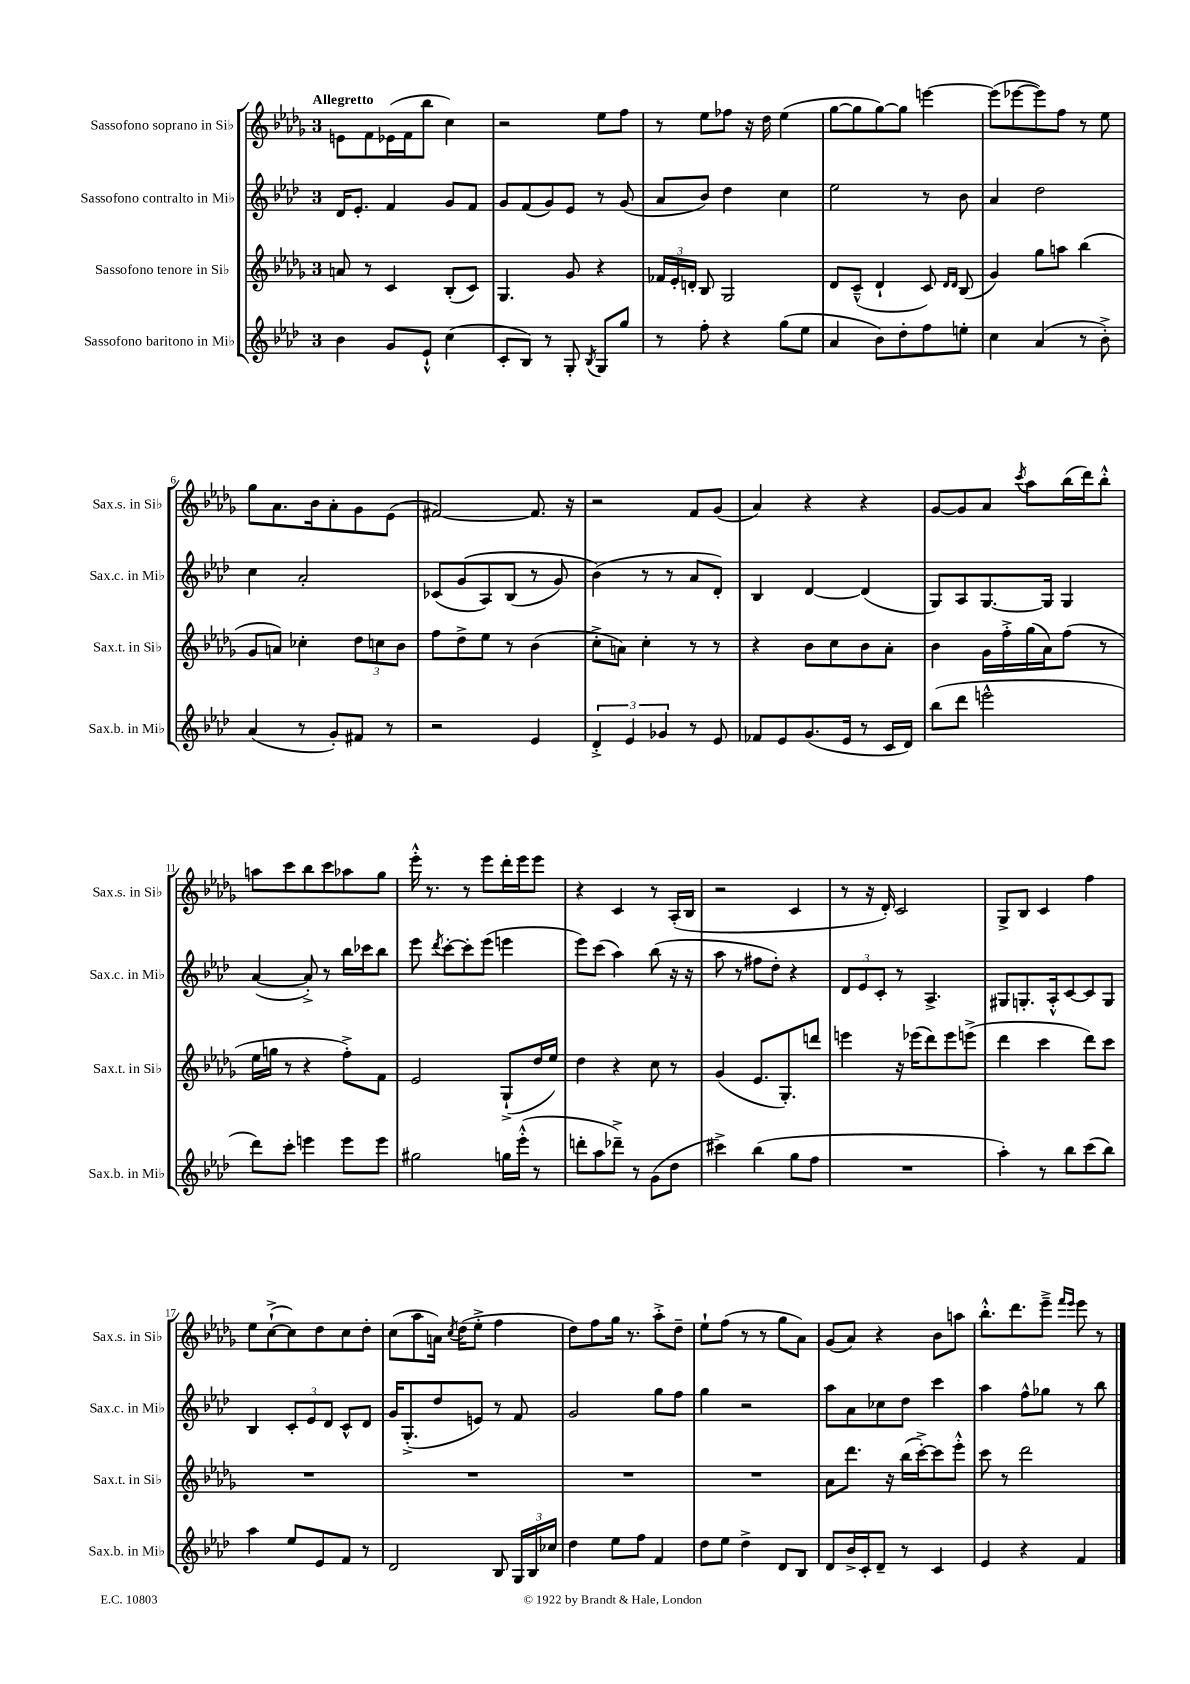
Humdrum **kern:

**kern	**kern	**kern	**kern
*staff4	*staff3	*staff2	*staff1
*clefG2	*clefG2	*clefG2	*clefG2
*k[b-e-a-d-]	*k[b-e-a-d-g-]	*k[b-e-a-d-]	*k[b-e-a-d-g-]
*M3/4	*M3/4	*M3/4	*M3/4
4b-\	8a/	16d-/LK	8e\L
.	.	8.e-'/J	.
.	8r	.	8f\
8g/L	4c/	4f/	(16e-\L
.	.	.	16f\J
8e-`^^/J	.	.	8bb-\J
(4cc\	(8B-'/L	8g/L	4cc\)
.	8c/J)	8f/J	.
=	=	=	=
8c'/L	4.G-/	8g/L	2r
8B-/J)	.	(8f/	.
8r	.	8g/)	.
8G'/	8g-/	8e-/J	.
8qB-/	.	.	.
8G/L	4r	8r	8ee-\L
8gg/J	.	(8g/	8ff\J
=	=	=	=
8r	24f-/LL	8a-/L	8r
.	24e-'/	.	.
.	24d'/JJ	.	.
8ff'\	8B-/	8b-/J)	8ee-\L
4r	2G-/	4dd-\	8ff-\J
.	.	.	16r
.	.	.	16dd-\
(8gg\L	.	4cc\	(4ee-\
8ee-\J	.	.	.
=	=	=	=
4a-/	8d-/L	2ee-\	[8gg-\L
.	(8c~^^/J	.	8gg-\]
8b-\L)	4d-`/	.	[8gg-\)
8dd-'\	.	.	8gg-\]J
8ff\	8c/)	8r	[4eee\
.	16qqd-/LL	.	.
.	16qqd-/JJ	.	.
8ee'\J	(8B-/	8b-\	.
=	=	=	=
4cc\	4g-/)	4a-/	(8eee\]L
.	.	.	[8eee-\
(4a-/	8gg-\L	2dd-\	8eee-\])
.	8aa\J	.	8ff\J
8r	(4bb-\	.	8r
8b-'^\)	.	.	8ee-\
=	=	=	=
(4a-/	8g-/L	4cc\	8gg-\L
.	8a/J)	.	8.a-\
8r	4cc-'\	2a-'/	.
.	.	.	16b-\k
8g'/L)	.	.	8a-'\
8f#/J	12dd-\L	.	8g-\
.	12cc\	.	.
8r	.	.	(8e-\J
.	12b-\J	.	.
=	=	=	=
2r	8ff\L	(8c-/L	[2f#/)
.	8dd-^\	&(8g/	.
.	8ee-\J	8A-/)	.
.	8r	(8B-/J	.
4e-/	(4b-\	8r	8.f#/]
.	.	8g/)	.
.	.	.	16r
=	=	=	=
6d-'^/	8cc'^\L	(4b-\&)	2r
.	8a\J)	.	.
6e-/	.	.	.
.	4cc'\	8r	.
6g-/	.	.	.
.	.	8r	.
8r	8r	8a-/L	8f/L
8e-/	8r	8d-'/J)	(8g-/J
=	=	=	=
8f-/L	4r	4B-/	4a-/)
8e-/	.	.	.
(8.g/	8b-\L	[4d-/	4r
.	8cc\	.	.
16e-/Jk	.	.	.
8r	8b-\	(4d-/]	4r
16c/LL	8a-'\J	.	.
16d-/JJ)	.	.	.
=	=	=	=
(8bb-\L	4b-\	8G/L)	[8g-/L
8ddd-\J	.	8A-/	8g-/]
2eee^^\	16g-\LL	[8.G/	8a-/J
.	16ff'^\	.	.
.	.	.	8qccc/
.	(16gg-\	.	8aa-\L
.	16a-\J)	16G/]Jk	.
.	(8ff\J	4G/	(16bb-\L
.	.	.	16ddd-\J)
.	8r	.	8bb-'^^\J
=	=	=	=
8ddd-\L)	16ee-\LL	([4a-/	8aa\L
.	16gg\JJ	.	.
8ccc'\J	8r	.	8ccc\
4eee\	4r	8a-'^/])	8bb-\
.	.	8r	8ccc\
8eee\L	8ff'^\L)	16bb-\LL	8aa-\
.	.	16ccc-\J	.
8eee\J	8f\J	8bb-\J	8gg-\J
=	=	=	=
2gg#\	2e-/	8eee-\	16eee-'^^\
.	.	.	8.r
.	.	8qddd-/	.
.	.	[8ccc'\L	.
.	.	8ccc'\]	8r
.	.	(8eee-\J	8eee-\L
16gg\LL	(8G-`^/L	4eee\	16ddd-'\L
(16eee-'^^\JJ	.	.	16eee-\J
8r	16dd-/L	.	8eee-\J
.	16ee-/JJ)	.	.
=	=	=	=
8ddd'\L	4dd-\	8eee-\L)	4r
8aa-\	.	(8ccc\J	.
8ddd-~^\J)	4r	4aa-\)	4c/
8r	.	.	.
(8g\L	8cc\	(8bb-\	8r
8dd-\J	8r	16r	(16A-'/LL
.	.	16r	16B-/JJ
=	=	=	=
4ccc#^\)	(4g-/	8aa-\	2r
.	.	8r	.
(4bb-\	8.e-/L	8ff#\L	.
.	.	8dd-'\J)	.
.	8.G-'/)	.	.
8gg\L	.	4r	4c/
8ff\J	8ddd/J	.	.
=	=	=	=
2.r	4eee\	12d-/L	8r
.	.	12e-/	.
.	.	.	16r
.	.	12c'/J	.
.	.	.	16d-'/)
.	16r	8r	2c/
.	(16eee-\LK	.	.
.	8ddd-\)	4.A-^/	.
.	8eee-\	.	.
.	(8eee^\J	.	.
=	=	=	=
4aa-'\)	4ddd-\	8G#/L	8G-^/L
.	.	8.G'/	8B-/J
8r	4ccc\	.	4c/
.	.	16A-'^^/k	.
8bb-\L	.	[8c/	.
(8ccc\	8ddd-\L)	8c/]	4ff\
8bb-\J)	8ccc\J	8G/J	.
=	=	=	=
4aa-\	2.r	4B-/	8ee-\L
.	.	.	([8cc`^\
8ee-/L	.	12c'/L	8cc\])
.	.	12e-/	.
8e-/	.	.	8dd-\
.	.	12d-/J	.
8f/J	.	8c^^/L	8cc\
8r	.	8d-/J	8dd-'\J
=	=	=	=
2d-/	2.r	16g/LK	(8cc\L
.	.	(8.G'^/	.
.	.	.	8aa-\
.	.	8dd-/	16a\Jk)
.	.	.	8qcc/
.	.	.	(16dd-\LK
.	.	8e/J)	8ee-'^\J
8B-/	.	8r	4ff\
24G/LL	.	8f/	.
24B-/	.	.	.
24cc-/JJ	.	.	.
=	=	=	=
4dd-\	2.r	2g/	8dd-\L)
.	.	.	8ff\
8ee-\L	.	.	16gg-\Jk
.	.	.	8.r
8ff\J	.	.	.
4f/	.	8gg\L	8aa-'^\L
.	.	8ff\J	8dd-~\J
=	=	=	=
8dd-\L	2.r	4gg\	8ee-`\L
8ee-\J	.	.	(8ff\J
4dd-^\	.	2r	8r
.	.	.	8r
8d-/L	.	.	8gg-\L
8B-/J	.	.	8a-\J)
=	=	=	=
8d-/L	8a-\L	8aa-\L	(8g-/L
16b-^/L	8.ddd-\J	8a-\	8a-/J)
16c'/J	.	.	.
8d-~/J	.	8cc-\	4r
.	16r	.	.
8r	(16bb-\LL	8dd-\J	.
.	[16ccc'^\J)	.	.
4c/	8ccc\]	4ccc\	8b-\L
.	8eee-'^^\J	.	8aa\J
=	=	=	=
4e-/	8ccc\	4aa-\	8.bb-'^^\L
.	8r	.	.
.	.	.	8.ddd-\
4r	2ddd-\	8ff^^\L	.
.	.	8gg-\J	8eee-~^\J
.	.	.	16qqfff/LL
.	.	.	16qqeee-/JJ
4f/	.	8r	8eee-\
.	.	8bb-\	8r
==	==	==	==
*-	*-	*-	*-
